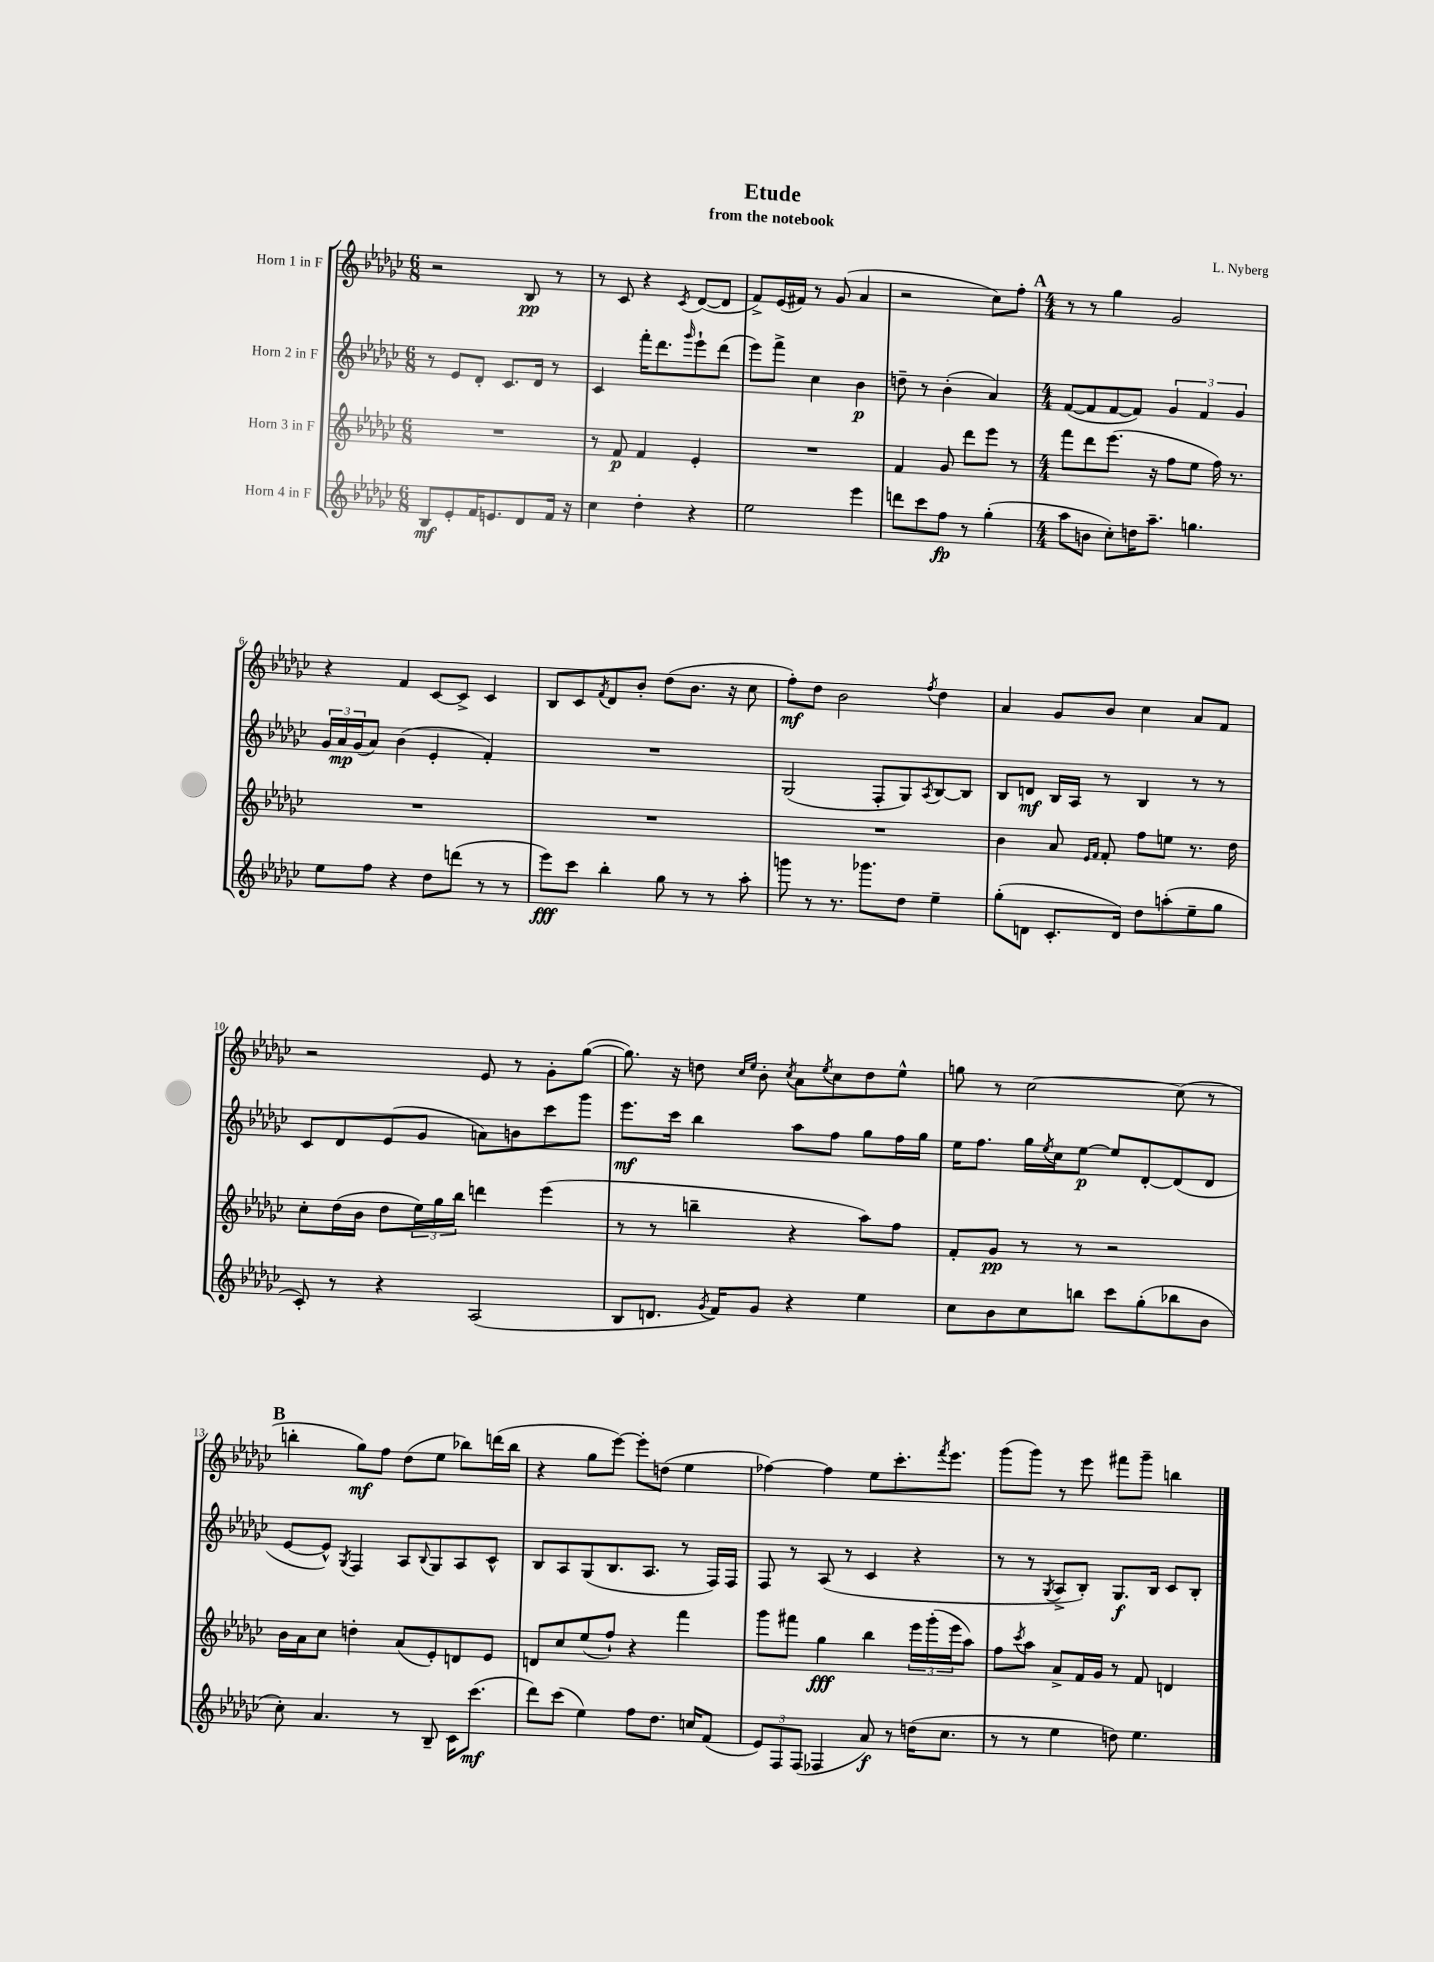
\header { title = "Etude" composer = "L. Nyberg" subtitle = "from the notebook" }
<<
\new StaffGroup <<
\new Staff = "s0" \with { instrumentName = "Horn 1 in F" } {
    \clef treble \key ges \major \numericTimeSignature \time 6/8
    r2 bes8\pp r8 |
    r8 ces'8 r4 \acciaccatura { ces'8 } des'8~( des'8 |
    f'8->) ees'16( fis'16) r8 ges'8( aes'4 |
    r2 ces''8) f''8-. |
    \mark \markup { \bold "A" } \numericTimeSignature \time 4/4 r8 r8 ges''4 ges'2 |
    r4 f'4 ces'8~ ces'8-> ces'4 |
    bes8 ces'8 \acciaccatura { f'8 } des'8 bes'8-. des''8( bes'8. r16 ces''8 |
    f''8-.\mf) des''8 bes'2 \acciaccatura { f''8 } des''4 |
    aes'4 ges'8 bes'8 ces''4 aes'8 f'8 |
    r2 ees'8 r8 ges'8-. ges''8~( |
    ges''8.) r16 d''8 \grace { ces''16 ees''16 } bes'8-. \acciaccatura { ces''8 } aes'8 \acciaccatura { ees''8 } ces''8 d''8 ees''8-^ |
    g''8 r8 ces''2~ ces''8( r8 |
    \mark \markup { \bold "B" } b''4-. ges''8\mf) f''8 des''8( ees''8 bes''8) d'''16( bes''16 |
    r4 ges''8 ees'''8~) ees'''8-. d''8( ees''4 |
    fes''4~) fes''4 ees''8 ces'''8.-. \acciaccatura { f'''8 } ees'''8. |
    ges'''8( ges'''8) r8 ees'''8 fis'''8 ges'''8-- b''4 \bar "|." |
}
\new Staff = "s1" \with { instrumentName = "Horn 2 in F" } {
    \clef treble \key ges \major \numericTimeSignature \time 6/8
    r8 ees'8 des'8-. ces'8. des'16 r8 |
    ces'4 f'''16-. des'''8. \grace { ges'''16 } ees'''8-! des'''8( |
    ees'''8) f'''8-> ces''4 bes'4\p |
    d''8-- r8 bes'4-.( aes'4) |
    \mark \markup { \bold "A" } \numericTimeSignature \time 4/4 f'8~( f'8 f'8~ f'8) \tuplet 3/2 { ges'4 f'4 ges'4 } |
    \tuplet 3/2 { ges'16 aes'16\mp ges'16( } aes'8) bes'4( ees'4-. f'4-.) |
    R1 |
    ges2( f8-. ges8) \acciaccatura { aes8 } bes8~ bes8 |
    bes8 d'8\mf bes16 aes16 r8 bes4 r8 r8 |
    ces'8 des'8 ees'8( ges'8 a'8) b'8 ces'''8 ges'''8 |
    ees'''8.\mf ces'''16 bes''4 aes''8 f''8 ges''8 f''16 ges''16 |
    ees''16 f''8. ges''16 \acciaccatura { ees''8 } ces''16 ees''8~\p ees''8 des'8~-. des'8( des'8 |
    \mark \markup { \bold "B" } ees'8~ ees'8-^) \acciaccatura { ges8 } f4 aes8 \appoggiatura { bes8 } ges8 aes8 ces'8-^ |
    bes8 aes8 ges8( bes8. aes8. r8 f16) f16 |
    f8 r8 aes8( r8 ces'4 r4 |
    r8 r8 \acciaccatura { ges8 } aes8-> bes8-.) ges8.\f bes16 ces'8 bes8-. \bar "|." |
}
\new Staff = "s2" \with { instrumentName = "Horn 3 in F" } {
    \clef treble \key ges \major \numericTimeSignature \time 6/8
    R2. |
    r8 f'8\p f'4 ees'4-. |
    R2. |
    f'4 ges'8 des'''8 ees'''8 r8 |
    \mark \markup { \bold "A" } \numericTimeSignature \time 4/4 f'''8 des'''8 ees'''8.( r16 f''8 ees''8 f''16) r8. |
    R1 |
    R1 |
    R1 |
    bes'4 aes'8 \grace { ees'16 f'16 } f'8-. f''8 e''8 r8. des''16 |
    ces''8-. des''16( bes'16 des''8 \tuplet 3/2 { ees''16) ges''16 bes''16 } d'''4 ees'''4( |
    r8 r8 b''4-- r4 aes''8) f''8 |
    f'8-. ges'8\pp r8 r8 r2 |
    \mark \markup { \bold "B" } bes'16 aes'16 ces''8 d''4-. aes'8( ees'8-.) d'8 ees'8 |
    d'8 ces''8 ees''8( f''8-!) r4 f'''4 |
    ges'''8 fis'''8 ges''4\fff bes''4 \tuplet 3/2 { ees'''16 ges'''16-.( ees'''16 } aes''8) |
    f''8 \acciaccatura { ces'''8 } aes''8 aes'8-> f'16 ges'16 r8 f'8 d'4 \bar "|." |
}
\new Staff = "s3" \with { instrumentName = "Horn 4 in F" } {
    \clef treble \key ges \major \numericTimeSignature \time 6/8
    bes8\mf ees'8-. f'16 e'8. des'8 f'16 r16 |
    ces''4 des''4-. r4 |
    ees''2 ees'''4 |
    d'''8 ces'''8 f''8\fp r8 ges''4-.( |
    \mark \markup { \bold "A" } \numericTimeSignature \time 4/4 aes''8 b'8 ces''8-.) d''16 aes''8.-- g''4. |
    ees''8 f''8 r4 des''8 d'''8( r8 r8 |
    ees'''8\fff) ces'''8 bes''4-. ges''8 r8 r8 aes''8-. |
    g'''8 r8 r8. ges'''8. des''8 ees''4-- |
    ges''8-.( d'8 ces'8.-. d'16) des''8 a''8-.( ees''8-- ges''8 |
    ces'8-.) r8 r4 aes2( |
    bes8 d'8. \acciaccatura { ges'8 } f'16) ges'8 r4 ees''4 |
    ces''8 bes'8 ces''8 b''8 ces'''8 ges''8-.( bes''8 bes'8 |
    \mark \markup { \bold "B" } ces''8-.) aes'4. r8 bes8-- ces'16 ces'''8.\mf( |
    des'''8) ces'''8( ees''4) f''8 des''8. c''16 f'8( |
    \tuplet 3/2 { ees'8) f8 f8( } fes4 aes'8\f) r8 d''16( ces''8. |
    r8 r8 ees''4 d''8) ees''4. \bar "|." |
}
>>
>>
